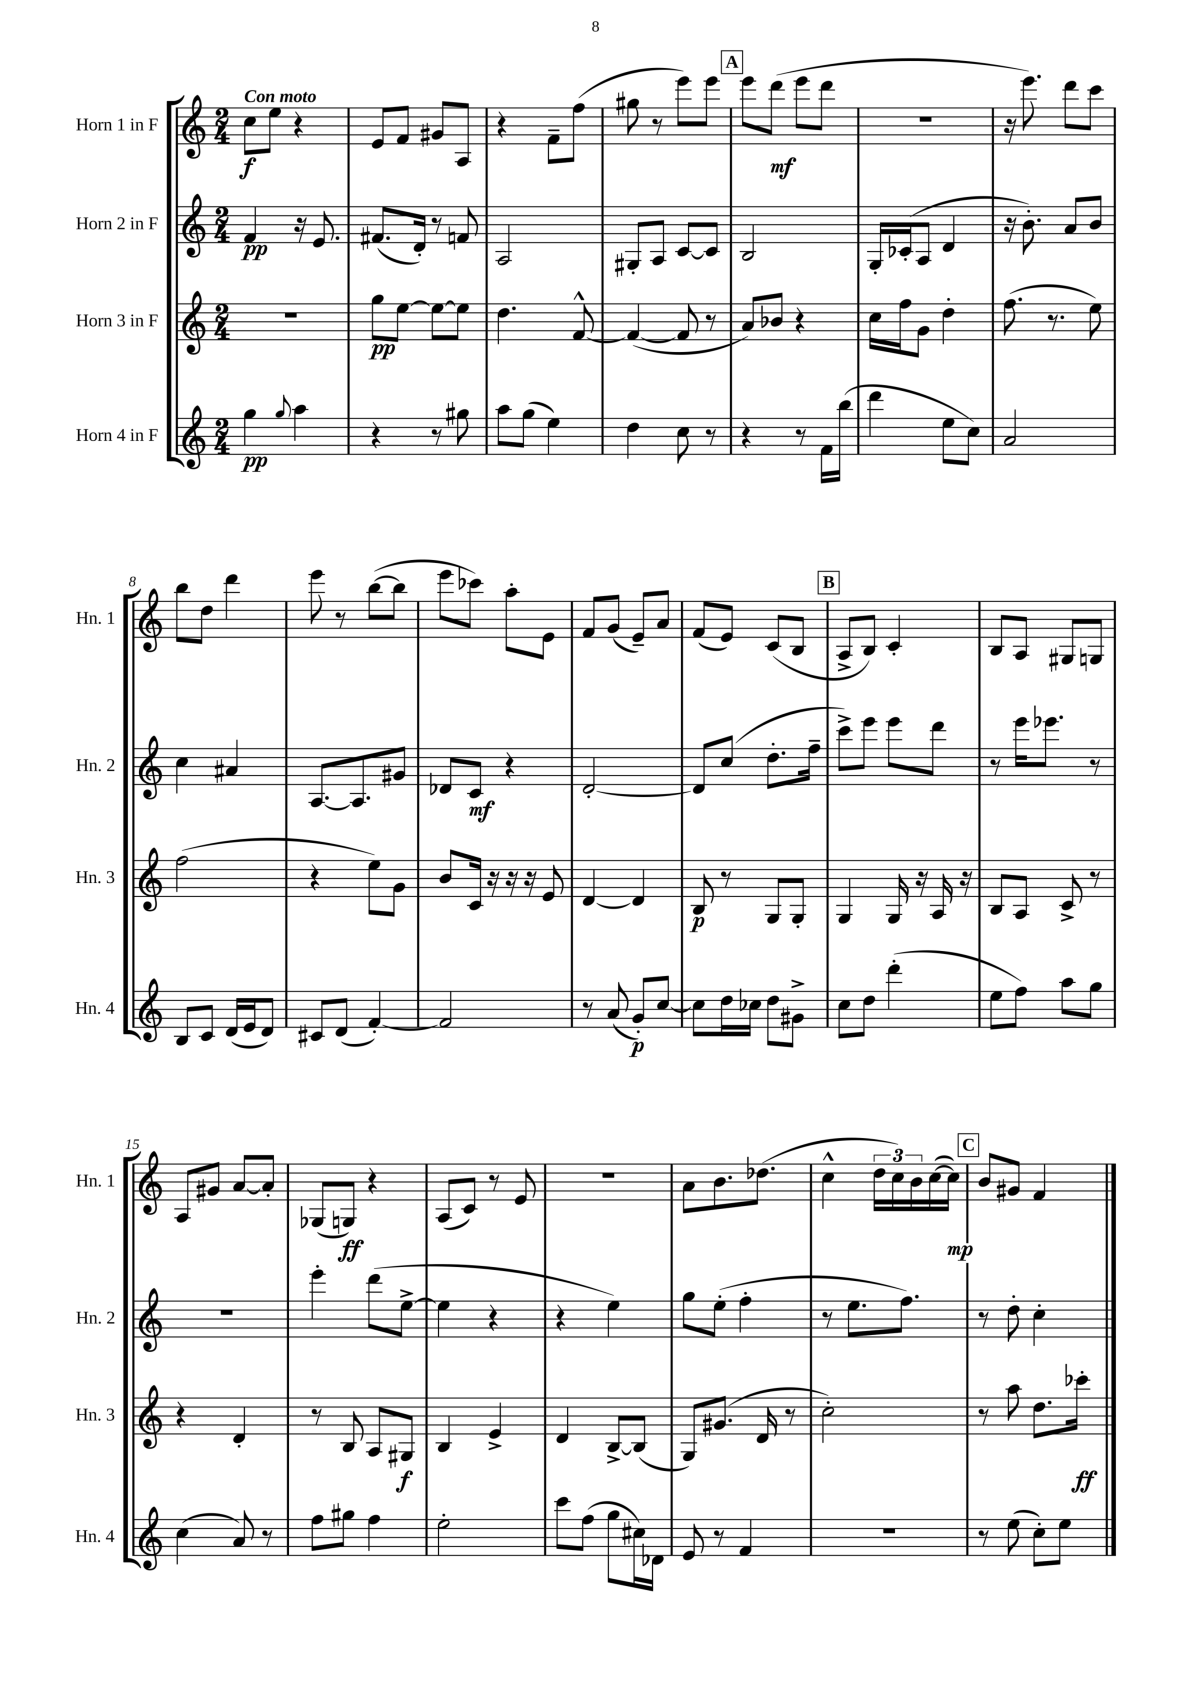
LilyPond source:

<<
\new StaffGroup <<
\new Staff = "s0" \with { instrumentName = "Horn 1 in F" shortInstrumentName = "Hn. 1" } {
    \clef treble \key c \major \numericTimeSignature \time 2/4 \tempo "Con moto"
    c''8\f e''8 r4 |
    e'8 f'8 gis'8 a8 |
    r4 f'8-- f''8( |
    gis''8 r8 e'''8) e'''8 |
    \mark \markup { \box "A" } e'''8 d'''8\mf( e'''8 d'''8 |
    r2 |
    r16 e'''8.) d'''8 c'''8 |
    b''8 d''8 d'''4 |
    e'''8 r8 b''8~( b''8 |
    e'''8 ces'''8) a''8-. e'8 |
    f'8 g'8( e'8--) a'8 |
    f'8( e'8) c'8( b8 |
    \mark \markup { \box "B" } a8-> b8) c'4-. |
    b8 a8 gis8 g8 |
    a8 gis'8 a'8~ a'8-. |
    ges8( g8\ff) r4 |
    a8( c'8) r8 e'8 |
    R2 |
    a'8 b'8. des''8.( |
    c''4-^ \tuplet 3/2 { d''16 c''16) b'16 } c''16~( c''16\mp) |
    \mark \markup { \box "C" } b'8 gis'8 f'4 \bar "|." |
}
\new Staff = "s1" \with { instrumentName = "Horn 2 in F" shortInstrumentName = "Hn. 2" } {
    \clef treble \key c \major \numericTimeSignature \time 2/4
    f'4\pp r16 e'8. |
    fis'8.( d'16-.) r8 f'8 |
    a2 |
    gis8-. a8 c'8~ c'8 |
    \mark \markup { \box "A" } b2 |
    g16-. ces'16-.( a8 d'4 |
    r16 b'8.-.) a'8 b'8 |
    c''4 ais'4 |
    a8.~ a8. gis'8 |
    des'8 c'8\mf r4 |
    d'2~-. |
    d'8 c''8( d''8.-. f''16-- |
    \mark \markup { \box "B" } c'''8->) e'''8 e'''8 d'''8 |
    r8 e'''16 ees'''8. r8 |
    R2 |
    e'''4-. d'''8( e''8~-> |
    e''4 r4 |
    r4 e''4) |
    g''8 e''8-.( f''4-. |
    r8 e''8. f''8.) |
    \mark \markup { \box "C" } r8 d''8-. c''4-. \bar "|." |
}
\new Staff = "s2" \with { instrumentName = "Horn 3 in F" shortInstrumentName = "Hn. 3" } {
    \clef treble \key c \major \numericTimeSignature \time 2/4
    R2 |
    g''8\pp e''8~ e''8~ e''8 |
    d''4. f'8~-^ |
    f'4~( f'8 r8 |
    \mark \markup { \box "A" } a'8) bes'8 r4 |
    c''16 f''16 g'8 d''4-. |
    f''8.( r8. e''8) |
    f''2( |
    r4 e''8) g'8 |
    b'8 c'16 r16 r16 r16 e'8 |
    d'4~ d'4 |
    b8\p r8 g8 g8-. |
    \mark \markup { \box "B" } g4 g16 r16 a16 r16 |
    b8 a8 c'8-> r8 |
    r4 d'4-. |
    r8 b8 a8 gis8\f |
    b4 e'4-> |
    d'4 b8~-> b8( |
    g8) gis'8.( d'16 r8 |
    c''2-.) |
    \mark \markup { \box "C" } r8 a''8 d''8. ces'''16-.\ff \bar "|." |
}
\new Staff = "s3" \with { instrumentName = "Horn 4 in F" shortInstrumentName = "Hn. 4" } {
    \clef treble \key c \major \numericTimeSignature \time 2/4
    g''4\pp \appoggiatura { g''8 } a''4 |
    r4 r8 gis''8 |
    a''8 g''8( e''4) |
    d''4 c''8 r8 |
    \mark \markup { \box "A" } r4 r8 f'16 b''16( |
    d'''4 e''8 c''8) |
    a'2 |
    b8 c'8 d'16( e'16 d'8) |
    cis'8 d'8( f'4~-.) |
    f'2 |
    r8 a'8( g'8-.\p) c''8~ |
    c''8 d''16 ces''16 d''8 gis'8-> |
    \mark \markup { \box "B" } c''8 d''8 d'''4-.( |
    e''8 f''8) a''8 g''8 |
    c''4( a'8) r8 |
    f''8 gis''8 f''4 |
    e''2-. |
    c'''8 f''8( g''8 cis''16) des'16 |
    e'8 r8 f'4 |
    R2 |
    \mark \markup { \box "C" } r8 e''8( c''8-.) e''8 \bar "|." |
}
>>
>>
